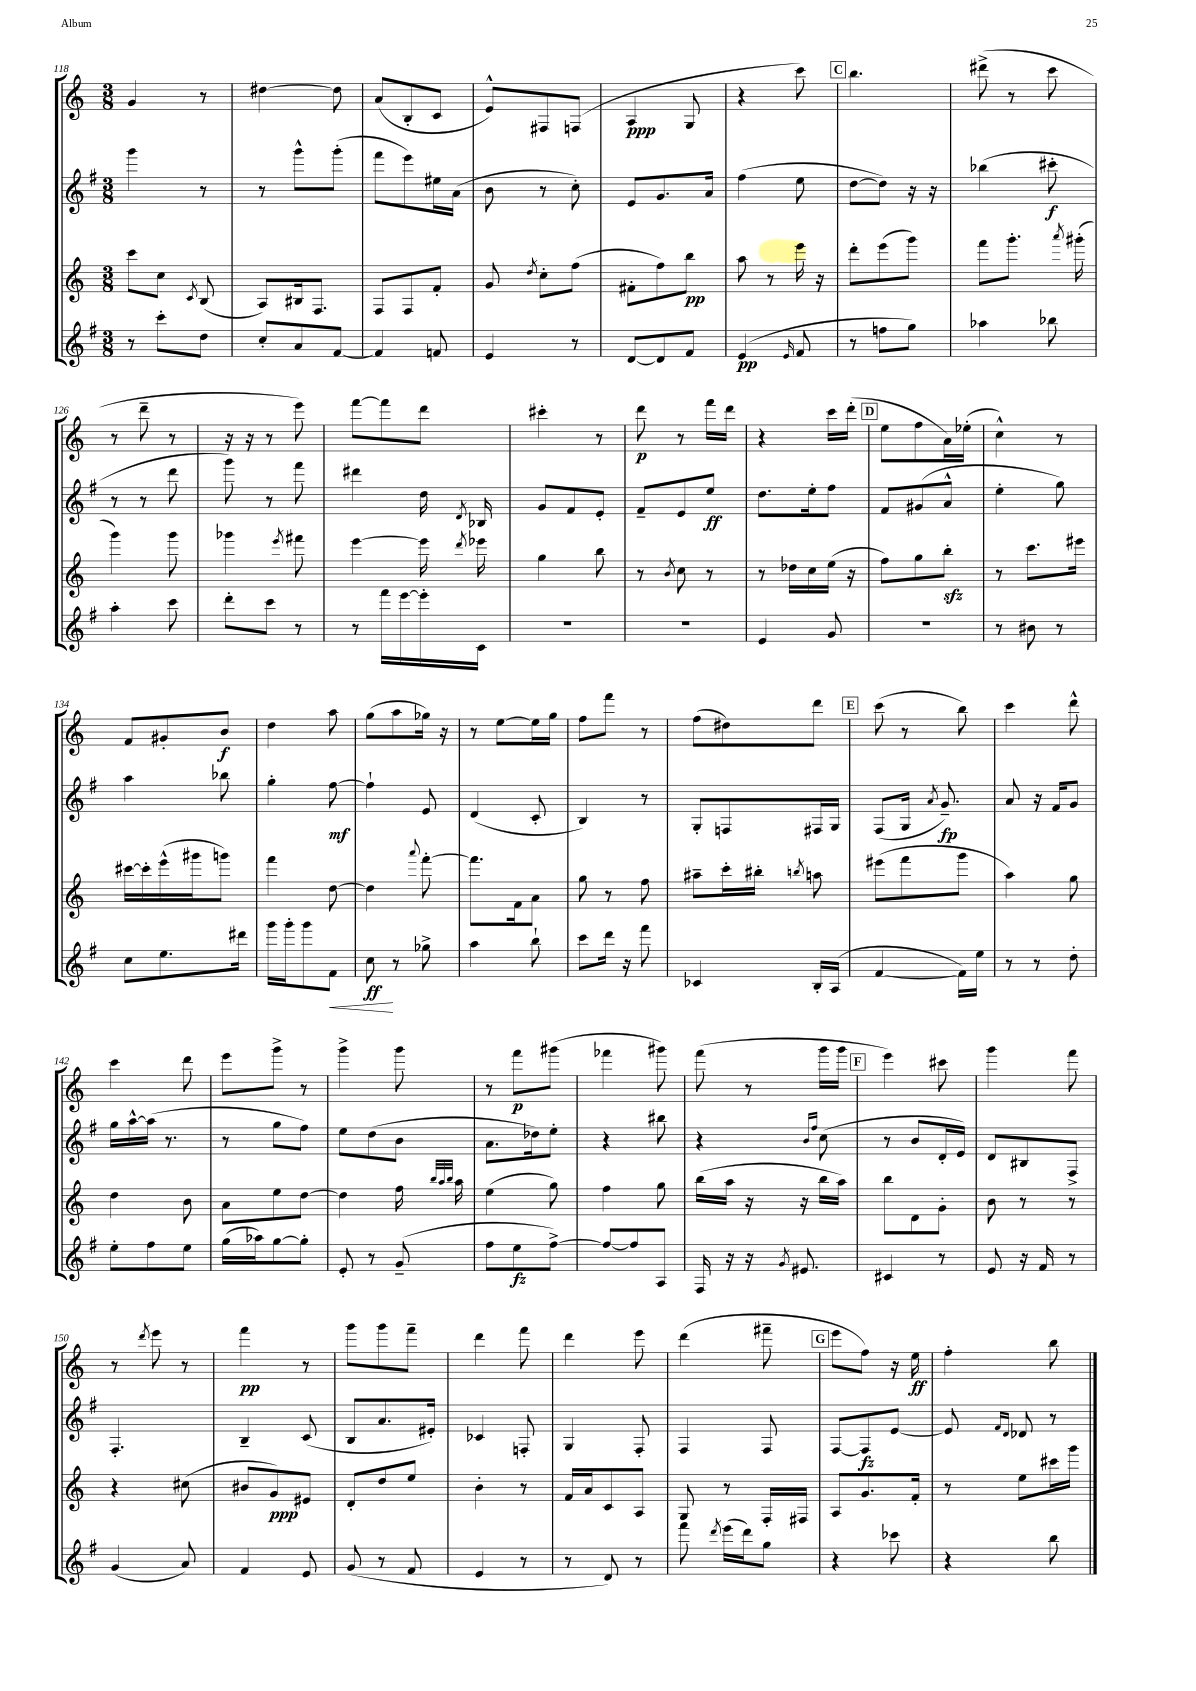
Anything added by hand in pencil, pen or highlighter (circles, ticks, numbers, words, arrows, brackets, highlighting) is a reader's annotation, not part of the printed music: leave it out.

**kern	**kern	**kern	**kern
*staff4	*staff3	*staff2	*staff1
*clefG2	*clefG2	*clefG2	*clefG2
*k[f#]	*k[]	*k[f#]	*k[]
*M3/8	*M3/8	*M3/8	*M3/8
8r	8ccc	4ggg	4g
8ccc'	8cc	.	.
.	8qc	.	.
8dd	(8B	8r	8r
=	=	=	=
8cc'	8A)	8r	[4dd#
8a	16B#	8ggg^^	.
.	8.F	.	.
[8f#	.	(8ggg'	8dd#]
=	=	=	=
4f#]	8F	8fff#	(8a
.	8F	8eee)	8B'
8f	8f'	16ee#	8c
.	.	(16a	.
=	=	=	=
4e	8g	8b	8e^^)
.	8qdd	.	.
.	8cc'	8r	8F#
8r	(8ff	8cc')	(8F
=	=	=	=
[8d	8f#'	8e	4A
8d]	8ff)	8.g	.
8f#	8bb	.	8G
.	.	16a	.
=	=	=	=
(4e	8aa	(4ff#	4r
.	8r	.	.
16qqe	.	.	.
8f#	16eee	8ee	8ccc)
.	16r	.	.
=	=	=	=
8r	8ddd'	[8dd	4.bb
8ff	(8eee	8dd])	.
8gg)	8ggg)	16r	.
.	.	16r	.
=	=	=	=
4aa-	8fff	(4bb-	(8ddd#^
.	8.ggg'	.	8r
8bb-	.	8ccc#'	8ccc
.	8qaaa	.	.
.	(16ggg#'	.	.
=	=	=	=
4aa'	4ggg)	8r	8r
.	.	8r	8ddd~
8ccc	8ggg	8ddd	8r
=	=	=	=
8ddd'	4ggg-	8ggg)	16r
.	.	.	16r
8ccc	.	8r	8r
.	8qeee	.	.
8r	8fff#	8fff#	8eee)
=	=	=	=
8r	[4eee	4ddd#	[8fff
16fff#	.	.	8fff]
[16eee	.	.	.
16eee']	16eee]	16dd	8ddd
.	8qddd	8qd	.
16c	16eee-	16B-	.
=	=	=	=
4.r	4gg	8g	4ccc#'
.	.	8f#	.
.	8bb	8e'	8r
=	=	=	=
4.r	8r	8f#~	8ddd
.	8qb	.	.
.	8cc	8e	8r
.	8r	8ee	16fff
.	.	.	16ddd
=	=	=	=
4e	8r	8.dd	4r
.	16dd-	.	.
.	16cc	16ee'	.
8g	(16ee	8ff#	16ccc
.	16r	.	(16ddd'
=	=	=	=
4.r	8ff)	8f#	8ee
.	8gg	(8g#	8ff
.	8bb'	8a^^	16a)
.	.	.	(16ee-'
=	=	=	=
8r	8r	4ee'	4cc^^)
8b#	8.ccc	.	.
8r	.	8gg)	8r
.	16eee#	.	.
=	=	=	=
8cc	[16ccc#	4aa	8f
.	16ccc#']	.	.
8.ee	(16eee^^	.	8g#'
.	16ggg#	.	.
.	8ggg)	8bb-	8b
16ddd#	.	.	.
=	=	=	=
16ggg	4fff	4gg'	4dd
16ggg'	.	.	.
8ggg	.	.	.
8f#	[8dd	[8ff#	8aa
=	=	=	=
8cc	4dd]	4ff#`]	(8gg
8r	.	.	8aa
.	8qqaaa	.	.
8gg-^	[8fff'	8e	16gg-)
.	.	.	16r
=	=	=	=
4aa	8.fff]	(4d	8r
.	.	.	[8ee
.	16f	.	.
8bb`	8a	8c'	16ee]
.	.	.	16gg
=	=	=	=
8ccc	8gg	4B)	8ff
16ddd	8r	.	8fff
16r	.	.	.
8fff#	8ff	8r	8r
=	=	=	=
4c-	8aa#~	8G'	(8ff
.	16ccc'	8F	8dd#)
.	16bb#'	.	.
.	8qbb	.	.
16B'	8aa	16F#	8ddd
(16A	.	16G	.
=	=	=	=
[4f#	(8eee#	(8F#	(8ccc
.	8fff	16G	8r
.	.	8qa	.
.	.	8.g~)	.
16f#])	8ggg	.	8bb)
16ee	.	.	.
=	=	=	=
8r	4aa)	8a	4ccc
8r	.	16r	.
.	.	16f#	.
8dd'	8gg	8g	8ddd^^
=	=	=	=
8ee'	4dd	16gg	4ccc
.	.	[16aa^^	.
8ff#	.	(16aa]	.
.	.	8.r	.
8ee	8b	.	8ddd
=	=	=	=
(16gg	8a	8r	8eee
16aa-)	.	.	.
[8gg	8ee	8gg	8ggg^
8gg']	[8dd	8ff#)	8r
=	=	=	=
8e'	4dd]	8ee	4ggg^
8r	.	(8dd	.
(8g~	16ff	8b	8ggg
.	32qqbb	.	.
.	32qqaa	.	.
.	32qqbb	.	.
.	16aa	.	.
=	=	=	=
8ff#	(4ee	8.a	8r
8ee	.	.	8fff
.	.	16dd-)	.
[8ff#^)	8gg)	8ee'	(8ggg#
=	=	=	=
8ff#_	4ff	4r	4fff-
8ff#]	.	.	.
8A	8gg	8bb#	8ggg#)
=	=	=	=
16F#	(16bb	4r	(8fff
16r	16aa	.	.
16r	16r	.	8r
8qg	.	.	.
8.e#	16r	.	.
.	.	16qqb	.
.	.	16qqff#	.
.	16bb	(8cc	16ggg
.	16aa)	.	16ggg
=	=	=	=
4c#	8bb	8r	4eee)
.	8d	8b	.
8r	8g'	16d'	8ccc#
.	.	16e)	.
=	=	=	=
8e	8b	8d	4ggg
16r	8r	8B#	.
16f#	.	.	.
8r	8r	8F#^	8fff
=	=	=	=
(4g	4r	4.F#'	8r
.	.	.	8qddd
.	.	.	8eee
8a)	(8cc#	.	8r
=	=	=	=
4f#	8b#	4B~	4fff
.	8g)	.	.
8e	8e#	(8c	8r
=	=	=	=
(8g	8d'	8B	8ggg
8r	8dd	8.a	8ggg
8f#	8ee	.	8fff~
.	.	16e#')	.
=	=	=	=
4e	4b'	4c-	4ddd
8r	8r	8F'	8fff
=	=	=	=
8r	16f	4G	4ddd
.	16a	.	.
8d)	8c	.	.
8r	8A	8F#'	8eee
=	=	=	=
8fff#	8G	4F#	(4ddd
8qddd	.	.	.
(16eee	8r	.	.
16ddd)	.	.	.
8gg	16F'	8F#	8fff#~
.	16F#	.	.
=	=	=	=
4r	8A	[8F#	8eee
.	8.g	8F#]	8ff)
8ccc-	.	[8e	16r
.	16f'	.	16ee
=	=	=	=
4r	8r	8e]	4ff'
.	.	16qqf#	.
.	.	16qqd	.
.	8ee	8d-	.
8bb	16ccc#	8r	8bb
.	16ggg	.	.
==	==	==	==
*-	*-	*-	*-
